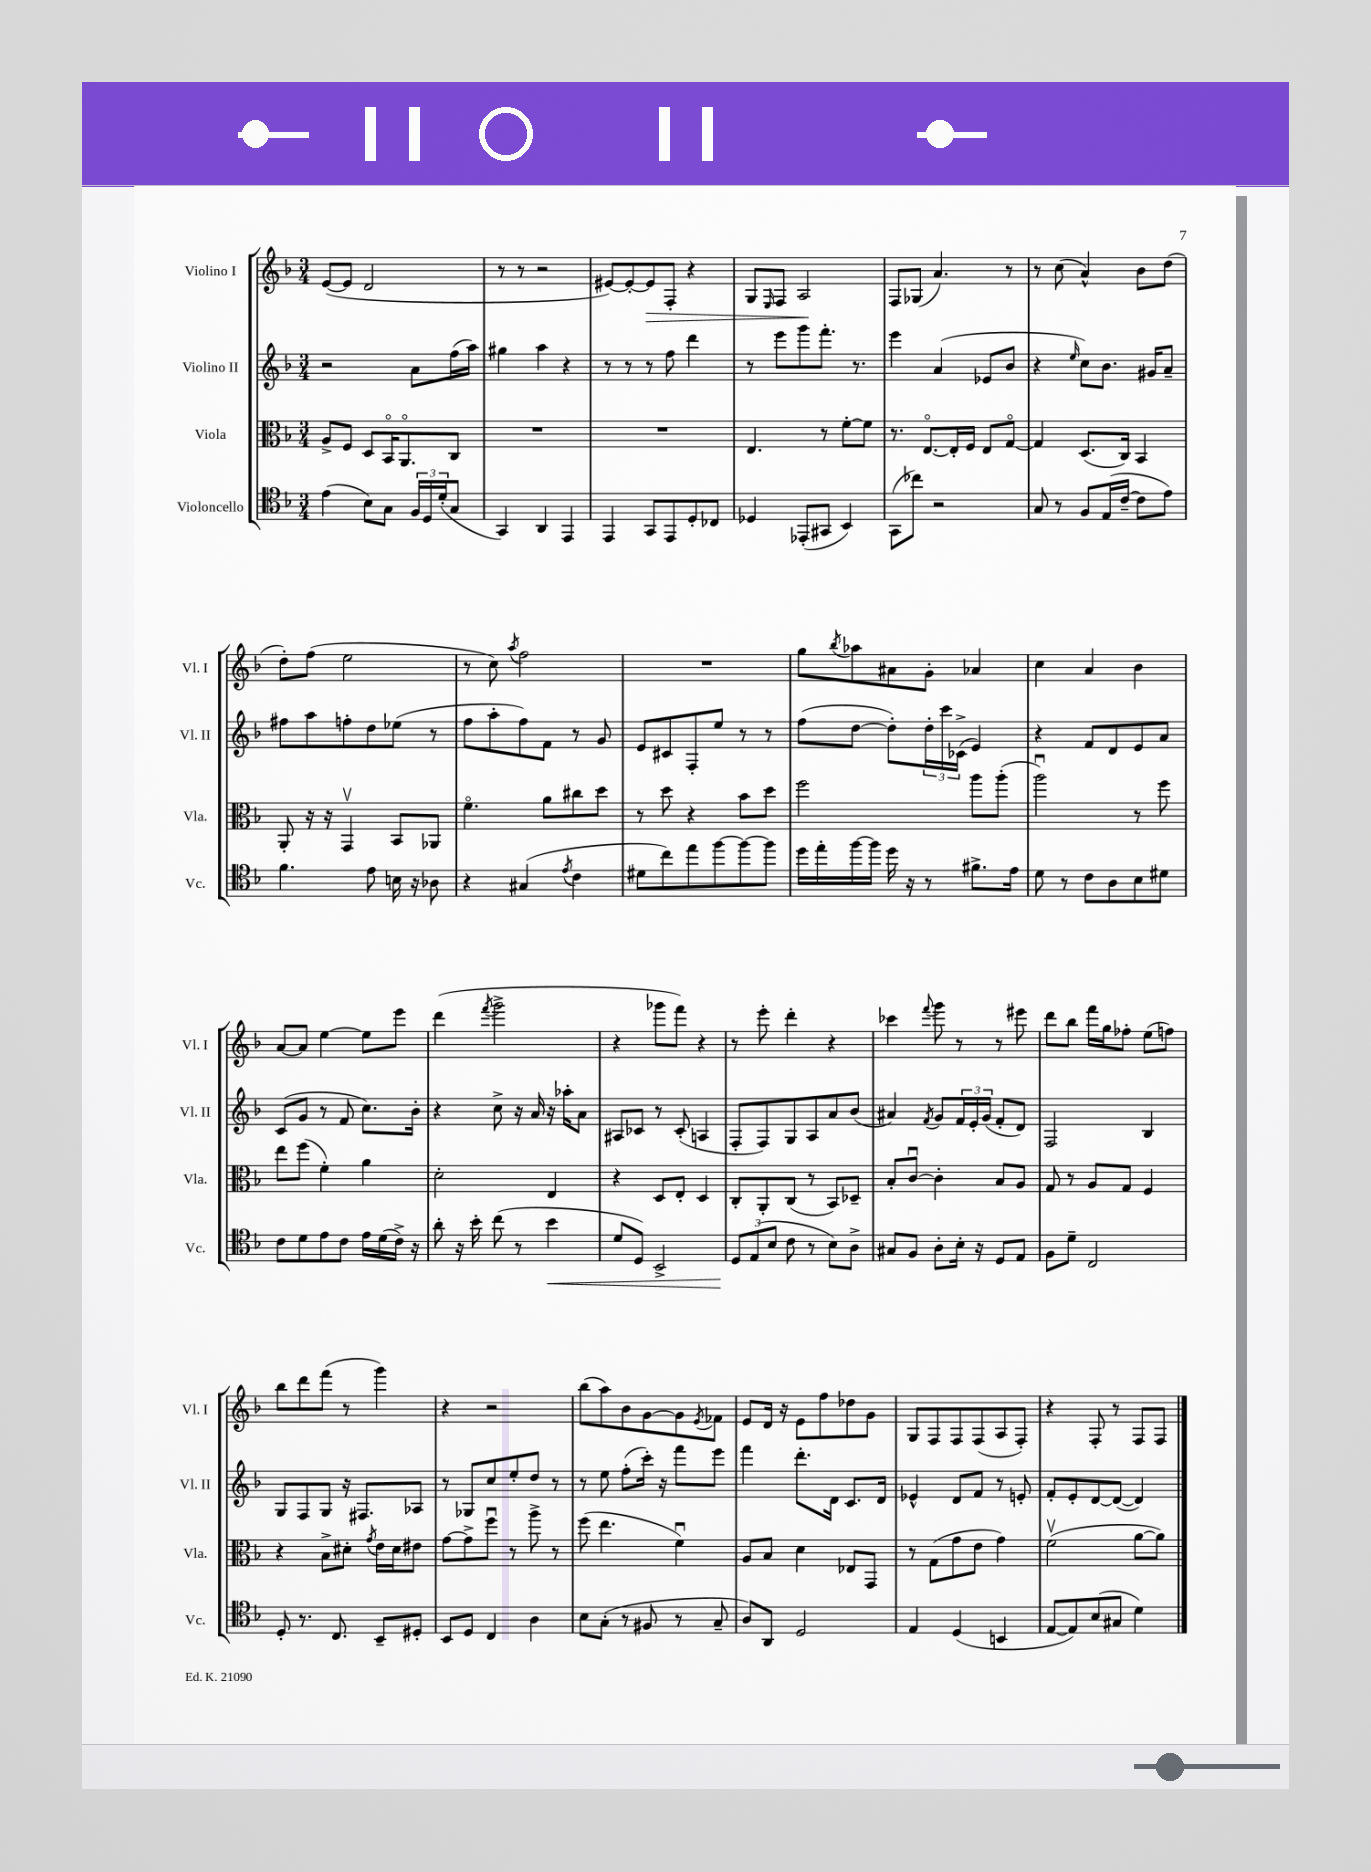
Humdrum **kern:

**kern	**dynam	**kern	**kern	**kern	**dynam
*part4	*part4	*part3	*part2	*part1	*part1
*staff4	*staff4	*staff3	*staff2	*staff1	*staff1
*I"Violoncello	*	*I"Viola	*I"Violino II	*I"Violino I	*
*I'Vc.	*	*I'Vla.	*I'Vl. II	*I'Vl. I	*
*clefC4	*	*clefC3	*clefG2	*clefG2	*
*k[b-]	*	*k[b-]	*k[b-]	*k[b-]	*
*M3/4	*	*M3/4	*M3/4	*M3/4	*
=1	=1	=1	=1	=1	=1
(4e\	.	8A^/L	2r	([8e/L	.
.	.	8F/J	.	8e/J]	.
8B-\L)	.	8D/L	.	2d/	.
8G\J	.	16BB-/K	.	.	.
.	.	8.AA/	.	.	.
24F/LL	.	.	8a\L	.	.
24D/	.	.	.	.	.
(24d'/J	.	.	.	.	.
8G/J	.	8C/J	(16ff\L	.	.
.	.	.	16aa\JJ)	.	.
=2	=2	=2	=2	=2	=2
4GG/)	.	2.r	4gg#X\	8r	.
.	.	.	.	8r	.
4AA/	.	.	4aa\	2r	.
4EE/	.	.	4r	.	.
=3	=3	=3	=3	=3	=3
4EE/	.	2.r	8r	[8e#X/L)	.
.	.	.	8r	8e#'/_	.
!	!	!	!	!	!LO:HP:b
8GG/L	.	.	8r	8e#/]	>
8EE/	.	.	8ff\	8F'/J	.
8D'/	.	.	4ddd\	4r	.
8C-X/J	.	.	.	.	.
=4	=4	=4	=4	=4	=4
4D-X/	.	4.E/	8r	8G/L	.
.	.	.	.	16qqE/	.
.	.	.	8eee\L	8F/J	.
(8EE-X'/L	.	.	8ggg\	2A/	.
8GG#X/J	.	8r	8.fff'\J	.	.
4BB-/)	.	[8f'\L	.	.	.
.	.	.	8.r	.	.
.	.	8f\J]	.	.	.
.	.	.	.	.	]
=5	=5	=5	=5	=5	=5
(8GG\L	.	8.r	4eee\	8F/L	.
8cc-X\J)	.	.	.	(8G-X/J	.
.	.	[8.E/L	.	.	.
2r	.	.	(4a/	4.a/)	.
.	.	16E'/L]	.	.	.
.	.	16F/JJ	.	.	.
.	.	8E/L	8e-X/L	.	.
.	.	[8G/J	8b-/J	8r	.
=6	=6	=6	=6	=6	=6
8G/	.	4G/]	4r	8r	.
8r	.	.	.	(8cc\	.
.	.	.	16qqee/	.	.
8F/L	.	(8.D/L	8cc\L)	4a^^/)	.
(16E/L	.	.	8.b-\J	.	.
[16c~/JJ	.	16C/Jk)	.	.	.
8c\L]	.	4BB-/	.	8b-\L	.
.	.	.	16g#X/KL	.	.
8e\J)	.	.	8a~/J	(8dd\J	.
!!LO:LB:g=z
=7	=7	=7	=7	=7	=7
4.f\	.	8AA'/	8ff#X\L	8dd'\L)	.
.	.	16r	8aa\	(8ff\J	.
.	.	16r	.	.	.
.	.	4GGv/	8ffn'\	2ee\	.
8e\	.	.	8dd\	.	.
16Bn\	.	8BB-/L	(8ee-X\J	.	.
16r	.	.	.	.	.
8A-X\	.	8AA-X/J	8r	.	.
=8	=8	=8	=8	=8	=8
4r	.	4.f\	8ff\L	8r	.
.	.	.	8aa'\	8cc\)	.
.	.	.	.	8qaa/	.
(4G#X/	.	.	8ff\)	2ff\	.
.	.	8a\L	8f\J	.	.
8qe/	.	.	.	.	.
4c\	.	8cc#X\	8r	.	.
.	.	8dd\J	8g/	.	.
=9	=9	=9	=9	=9	=9
8d#X\L	.	8r	8e/L	2.r	.
8cc\)	.	8dd\	8c#X/	.	.
8ee\	.	4r	8F'/	.	.
[8ff\	.	.	8ee/J	.	.
8ff\_	.	8b-\L	8r	.	.
8ff\J]	.	8dd\J	8r	.	.
=10	=10	=10	=10	=10	=10
16dd\LL	.	2ff\	(8ff\L	8gg\L	.
16ee'\	.	.	.	.	.
.	.	.	.	8qbb-/	.
[16ff\	.	.	[8dd\J	8aa-X\	.
16ff\JJ]	.	.	.	.	.
16dd\	.	.	8dd'\L])	8a#X\	.
16r	.	.	.	.	.
8r	.	.	24dd'\L	8g'\J	.
.	.	.	24ccc\	.	.
.	.	.	(24c-X^\JJ	.	.
8.f#X^\L	.	8aa\L	4e/)	4a-X/	.
.	.	(8aa'\J	.	.	.
16e\Jk	.	.	.	.	.
=11	=11	=11	=11	=11	=11
8d\	.	2aau\)	4r	4cc\	.
8r	.	.	.	.	.
8c\L	.	.	8f/L	4a/	.
8A\	.	.	8d/	.	.
8B-\	.	8r	8e/	4b-\	.
8d#X\J	.	8ff\	8a/J	.	.
!!LO:LB:g=z
=12	=12	=12	=12	=12	=12
8c\L	.	8ee\L	(8c/L	[8a/L	.
8d\	.	(8ff\J	8g/J	8a/J]	.
8e\	.	4f'\)	8r	[4ee\	.
8c\J	.	.	8f/	.	.
16e\LL	.	4a\	8.cc\L)	8ee\L]	.
(16d\	.	.	.	.	.
16c^\JJ)	.	.	.	8eee\J	.
16r	.	.	16b-'\Jk	.	.
=13	=13	=13	=13	=13	=13
8a'\	.	2d'\	4r	(4ddd\	.
16r	.	.	.	.	.
16b-'\	.	.	.	.	.
.	.	.	.	8qfff/	.
(8cc\	.	.	8cc^\	2ggg^\	.
8r	.	.	16r	.	.
.	.	.	16a/	.	.
!	!LO:HP:b	!	!	!	!
4b-\	<	4E/	16r	.	.
.	.	.	16aa-X'\KL	.	.
.	.	.	8a\J	.	.
=14	=14	=14	=14	=14	=14
8d/L	.	4r	8A#X/L	4r	.
8D/J)	.	.	8c-X/J	.	.
2BB-^/	.	8D/L	8r	8ggg-X\L	.
.	.	8E'/J	(8c-'/	8fff\J)	.
.	.	4D/	4An/	4r	.
=15	=15	=15	=15	=15	=15
12D/L	.	8C'/L	8F'/L	8r	.
(12E/	[	.	.	.	.
.	.	8AA'/	8F/)	8eee'\	.
12B-/J	.	.	.	.	.
8c\	.	(8C/J	8G/	4ddd'\	.
8r	.	8r	8A/	.	.
8B-\L)	.	8BB-/L)	8a/	4r	.
8A^\J	.	8D-X~/J	(8b-/J	.	.
=16	=16	=16	=16	=16	=16
8G#X/L	.	8B-'/L	4a#X/)	4ccc-X\	.
8F/J	.	[8cu/J	.	.	.
.	.	.	8qf/	8qqfff/	.
8A'\L	.	4c'\]	8g/L	8ggg\	.
16B-'\Jk	.	.	24f/L	8r	.
.	.	.	24e'/	.	.
16r	.	.	.	.	.
.	.	.	(24g/JJ	.	.
8D/L	.	8B-/L	8f'/L	8r	.
8E/J	.	8A/J	8d/J)	8eee#X\	.
=17	=17	=17	=17	=17	=17
8F\L	.	8G/	2F/	8ddd\L	.
8d~\J	.	8r	.	8bb-\J	.
2C/	.	8A/L	.	16fff\LL	.
.	.	.	.	16gg\J	.
.	.	8G/J	.	8ff-X'\J	.
.	.	4F/	4B-/	(8ee\L	.
.	.	.	.	8ffn\J)	.
!!LO:LB:g=z
=18	=18	=18	=18	=18	=18
8D'/	.	4r	8G/L	8bb-\L	.
8.r	.	.	8F/	8ddd\	.
.	.	8B-^\L	8G/J	(8fff\J	.
8.C/	.	.	.	.	.
.	.	8d#X'\J	16r	8r	.
.	.	.	8.F#X/L	.	.
.	.	8qg/	.	.	.
8BB-~/L	.	16e\LL	.	4ggg\)	.
.	.	16d#\J	.	.	.
8D#X'/J	.	8e#X\J	8A-X/J	.	.
=19	=19	=19	=19	=19	=19
8BB-/L	.	[8g\L	8r	4r	.
8D/J	.	8g^\]	8G-X/L	.	.
4C/	.	8ffu\J	8cc/	2r	.
.	.	8r	8ee'/	.	.
4A\	.	8aa^\	8dd/J	.	.
.	.	8r	8r	.	.
=20	=20	=20	=20	=20	=20
8B-\L	.	(8ff\	8r	(8bb-\L	.
(8G'\J	.	4.ee\	8ee\	8aa\)	.
8r	.	.	(8ff'\L	8b-\	.
8F#X/	.	.	16ccc'\Jk)	[8g\	.
.	.	.	16r	.	.
8r	.	4fu\)	8fff\L	8g\]	.
.	.	.	.	8qe/	.
8G~/	.	.	8eee\J	8f-X\J	.
=21	=21	=21	=21	=21	=21
8A/L)	.	8A/L	4fff\	8e/L	.
8AA/J	.	8B-/J	.	16d/Jk	.
.	.	.	.	16r	.
2D/	.	4d\	8.ddd'\L	8e\L	.
.	.	.	.	8ff\	.
.	.	.	16d\Jk	.	.
.	.	8E-X/L	8.c/L	8dd-X\	.
.	.	8GG/J	.	8g\J	.
.	.	.	16d/Jk	.	.
=22	=22	=22	=22	=22	=22
4E/	.	8r	4e-X^^/	8G/L	.
.	.	(8G\L	.	8F/	.
(4D/	.	8g\	8d/L	8F/	.
.	.	8e\J	8f/J	(8F/	.
4BBn/	.	4g\)	8r	8A/	.
.	.	.	8en'/	8F'/J)	.
=23	=23	=23	=23	=23	=23
[8E/L	.	(2fv\	8f'/L	4r	.
8E/])	.	.	8e'/	.	.
(8B-/	.	.	[8d/	8F'/	.
8G#X/J	.	.	(8d/J_	8r	.
4d\)	.	[8a\L	4d/])	8F/L	.
.	.	8a\J])	.	8F/J	.
==	==	==	==	==	==
*-	*-	*-	*-	*-	*-
